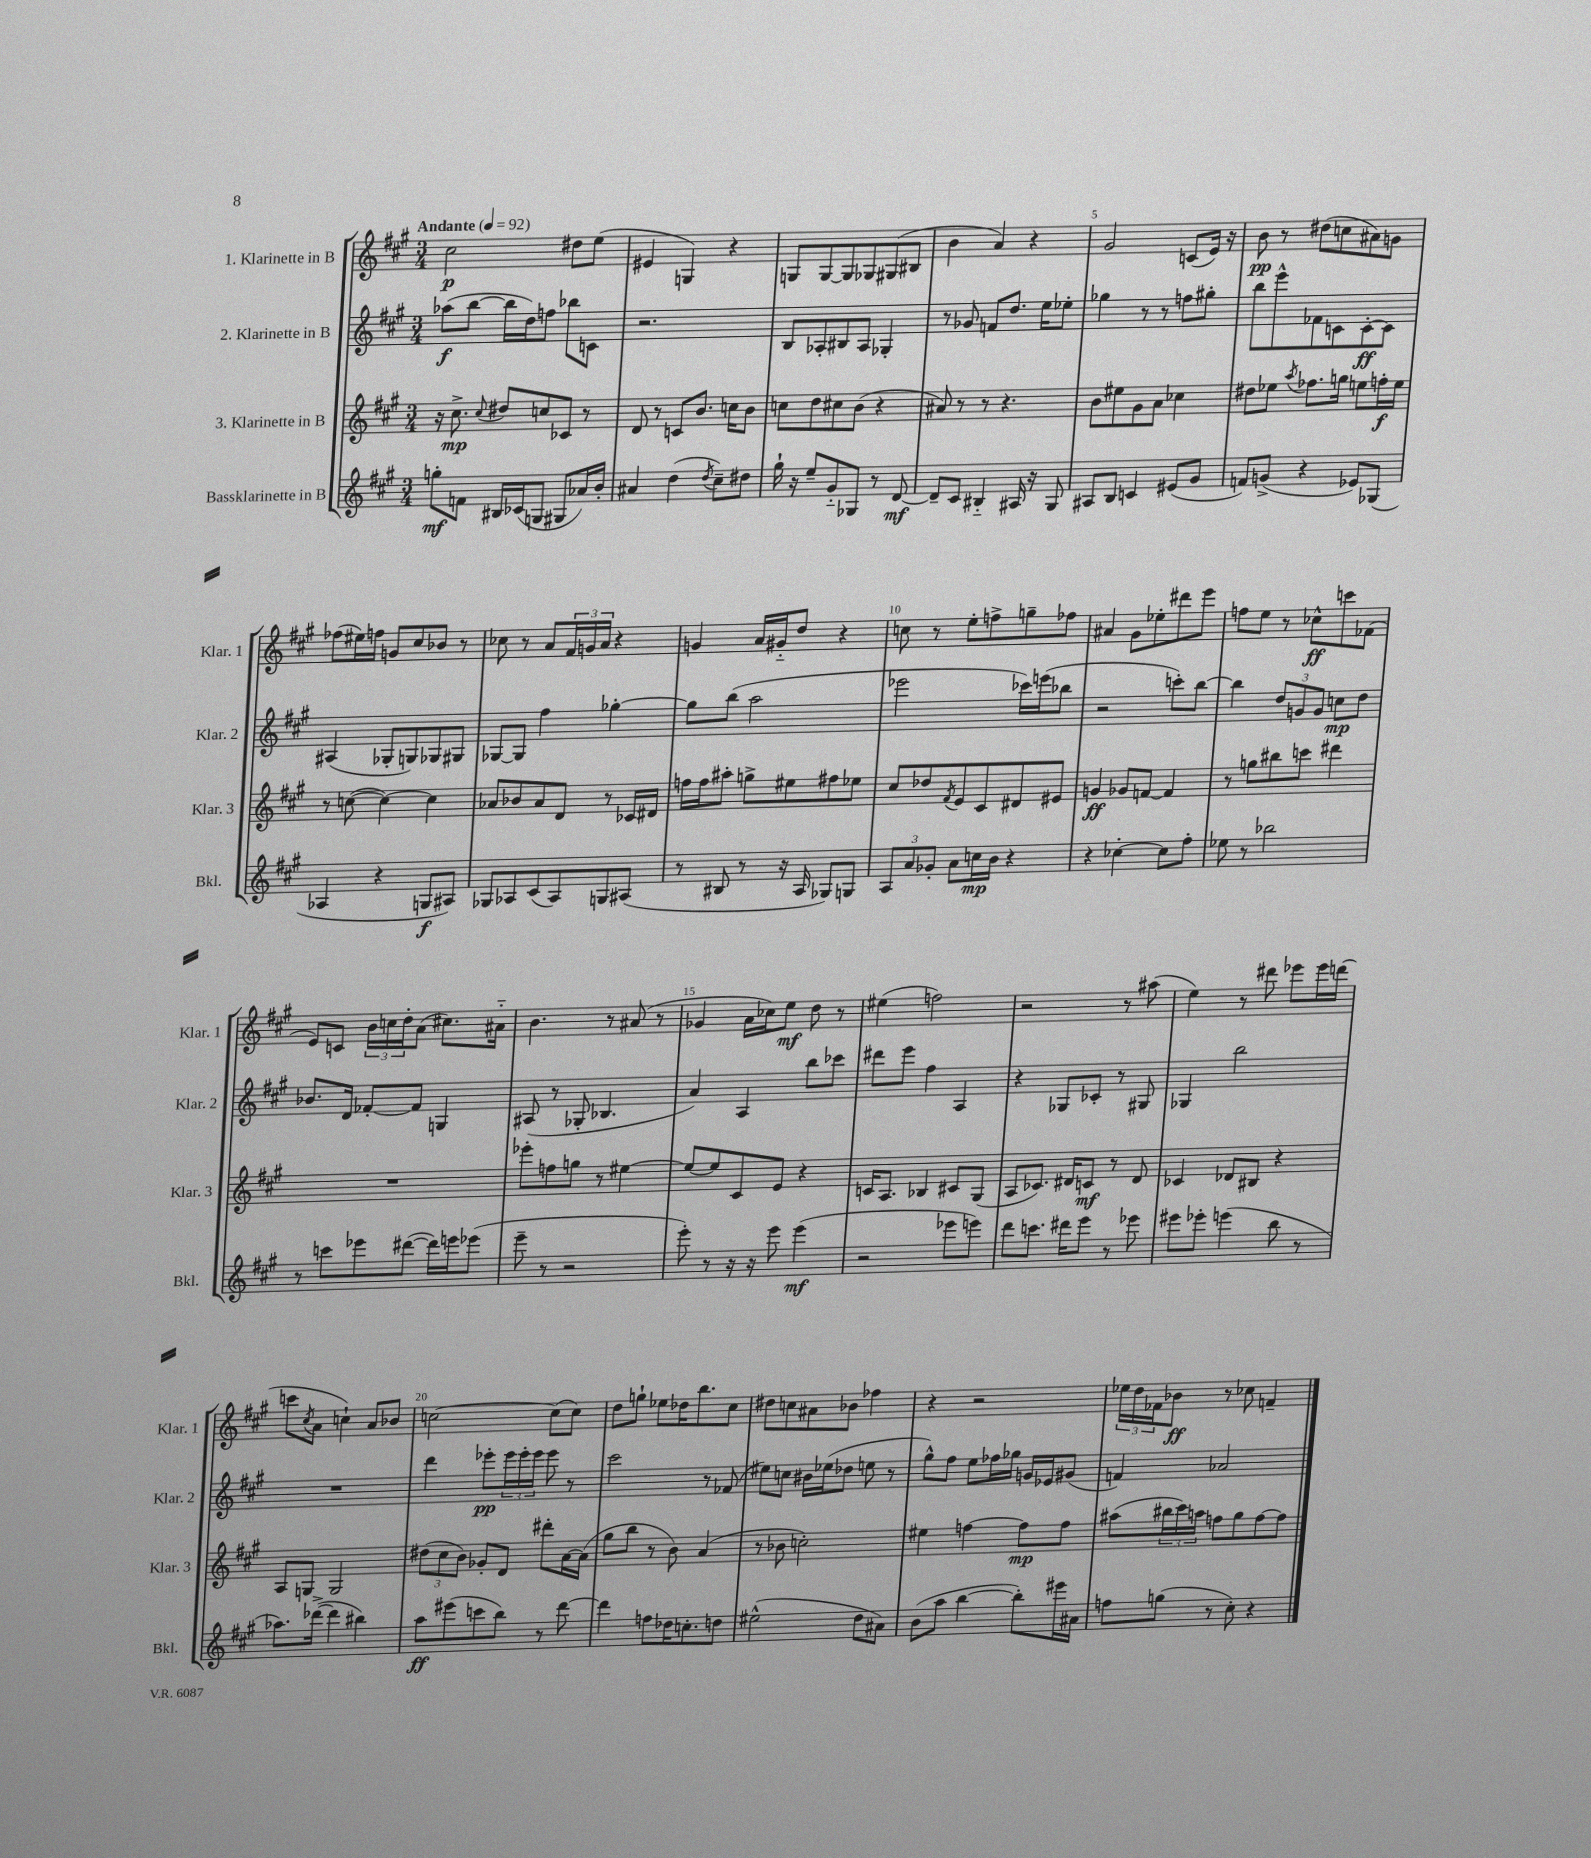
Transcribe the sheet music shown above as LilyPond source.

<<
\new StaffGroup <<
\new Staff = "s0" \with { instrumentName = "1. Klarinette in B" shortInstrumentName = "Klar. 1" } {
    \clef treble \key a \major \numericTimeSignature \time 3/4 \tempo "Andante" 4 = 92
    cis''2\p dis''8 e''8( |
    eis'4 g4) r4 |
    g8 g8~ g8 ges8 gis8( bis8 |
    b'4 a'4) r4 |
    gis'2 c'8( e'16) r16 |
    b'8\pp r8 dis''8( c''8 ais'8) g'8 |
    fes''8( eis''16) f''16 g'8 cis''8 bes'8 r8 |
    ces''8 r8 a'8 \tuplet 3/2 { fis'16 g'16 a'16 } r4 |
    g'4 a'16 gis'16-_ d''8 r4 |
    c''8 r8 e''8-. f''8-> g''8-- fes''8 |
    ais'4 gis'8 ees''8-. dis'''8 e'''8 |
    f''8 e''8 r8 ces''8-^\ff c'''8 fes'8( |
    e'8) c'8 \tuplet 3/2 { b'16 c''16 d''16-. } a'8( cis''8.) ais'16-_ |
    b'4. r8 ais'8( r8 |
    ges'4 a'16 ces''16) e''8\mf d''8 r8 |
    eis''4( f''2) |
    r2 r8 ais''8( |
    e''4) r8 dis'''8 ees'''8 ees'''16 d'''16( |
    c'''8 \acciaccatura { cis''8 } a'8 c''4-!) a'8 bes'8 |
    c''2~ c''8( c''8) |
    d''8 g''8-! ees''8 des''16 b''8. cis''8 |
    dis''8 c''8 ais'8 bes'8 fes''4 |
    r4 r2 |
    \tuplet 3/2 { ees''16 d''16 fes'16 } bes'8\ff r8 ces''8 f'4-- \bar "|." |
}
\new Staff = "s1" \with { instrumentName = "2. Klarinette in B" shortInstrumentName = "Klar. 2" } {
    \clef treble \key a \major \numericTimeSignature \time 3/4
    aes''8\f( b''8~ b''16 d''16) f''8 bes''8 c'8 |
    r2. |
    b8 aes8-. bis8 aes8 ges4-. |
    r8 ges'8 f'8 d''8. e''16 ees''8-. |
    ges''4 r8 r8 f''8 gis''8-. |
    b''8 e'''8-^ fes'8 c'8 c'8~-.\ff c'8 |
    ais4( ges8-. g8) ges8 gis8 |
    ges8~ ges8 fis''4 ges''4~-. |
    ges''8 b''8( a''2 |
    ees'''2 ces'''16) e'''16( bes''8 |
    r2 c'''8-.) b''8~ |
    b''4 \tuplet 3/2 { d''8 g'8 g'8 } c''8\mp d''8 |
    bes'8. d'16 fes'8~-. fes'8 g4 |
    ais8( r8 ges8-. bes4. |
    a'4) a4 b''8 ces'''8 |
    dis'''8 e'''8 fis''4 a4 |
    r4 ges8 ces'8-. r8 gis8 |
    ges4 b''2 |
    R2. |
    d'''4 ees'''8-.\pp \tuplet 3/2 { ees'''16 ees'''16-. ees'''16 } ees'''8 r8 |
    cis'''2 r8 fes'8( |
    eis''8) c''8 bis'16 ees''16( des''8 e''8 r8 |
    gis''8-^) fis''8 e''8 fes''16 ges''16 g'16 ees'16 gis'8( |
    f'4) aes'2 \bar "|." |
}
\new Staff = "s2" \with { instrumentName = "3. Klarinette in B" shortInstrumentName = "Klar. 3" } {
    \clef treble \key a \major \numericTimeSignature \time 3/4
    r16 cis''8.->\mp \appoggiatura { cis''8 } dis''8 c''8 ces'8 r8 |
    d'8 r8 c'8 b'8. c''16 b'8 |
    c''8 d''8 cis''8 b'8( r4 |
    ais'8) r8 r8 r4. |
    b'8 eis''8 gis'8 a'8 ces''4 |
    dis''8 ees''8 \acciaccatura { a''8 } fes''8. g''16 e''8 f''16-.\f e''16 |
    r8 c''8~( c''4~) c''4 |
    aes'8 bes'8 aes'8 d'8 r8 ces'16 dis'16 |
    f''16 f''16 ais''8-. g''8-> eis''8 fis''8 ees''8 |
    cis''8 des''8 \acciaccatura { fis'8 } e'8 cis'8 dis'8 eis'8 |
    g'4\ff ges'8 f'8~ f'4 |
    r8 g''8 bis''8 c'''8 dis'''4 |
    R2. |
    ees'''8-. f''8 g''8 r8 eis''4~ |
    eis''8~ eis''8 cis'8 e'8 r4 |
    c'16 a8. bes4 cis'8 gis8( |
    a8 ces'8.) dis'16 c'8\mf r8 dis'8 |
    ces'4 des'8 bis8 r4 |
    a8 g8 g2 |
    \tuplet 3/2 { dis''8( cis''8 b'8) } ges'8-. d'8 dis'''8-. a'16~ a'16( |
    gis''8 b''8 r8 b'8) a'4( |
    r8 bes'8 c''2-.) |
    eis''4 f''4~ f''8\mp f''8 |
    ais''8( \tuplet 3/2 { bis''16 cis'''16) a''16 } f''8 gis''8 f''8~ f''8 \bar "|." |
}
\new Staff = "s3" \with { instrumentName = "Bassklarinette in B" shortInstrumentName = "Bkl." } {
    \clef treble \key a \major \numericTimeSignature \time 3/4
    g''8-.\mf f'8 bis16 ces'16( g8 gis8 aes'16) b'16-. |
    ais'4 d''4( \acciaccatura { d''8 } cis''8--) dis''8 |
    gis''16-! r16 e''8-- gis'8-_ ges8 r8 d'8~\mf |
    d'8-- cis'8 bis4-_ ais16 r16 gis8 |
    ais8 b8 c'4 eis'8( gis'8 |
    f'8) g'8->( r4 ees'8) ges8( |
    aes4 r4 g8\f ais8) |
    ges8 aes8 cis'8( aes8) g8 ais8( |
    r8 bis8 r8 r16 a16 ges8) g8 |
    \tuplet 3/2 { a8 a'8 ges'8-. } a'8 c''16\mp b'16 r4 |
    r4 ces''4~-. ces''8 fis''8-. |
    ees''8 r8 bes''2 |
    r8 c'''8 ees'''8 dis'''8~( dis'''16) e'''16 ees'''8( |
    e'''8-- r8 r2 |
    e'''8-.) r8 r16 r16 e'''8 e'''4\mf( |
    r2 ees'''8 e'''8) |
    d'''8 c'''8. dis'''16 e'''8 r8 ees'''8 |
    eis'''8 ees'''8-. e'''4( b''8 r8 |
    aes''8.) des'''16~->( des'''4 bis''4) |
    a''8\ff eis'''8( c'''8 b''8) r8 d'''8~ |
    d'''4 f''8 des''16 c''8.-. d''8 |
    eis''2-^( d''8 ais'8) |
    b'8( a''8 b''4~ b''8-.) eis'''16 ais'16 |
    f''8 g''8( r8 cis''8-.) r4 \bar "|." |
}
>>
>>
\layout { \context { \Score \override BarNumber.break-visibility = ##(#f #t #t) barNumberVisibility = #(every-nth-bar-number-visible 5) } }
